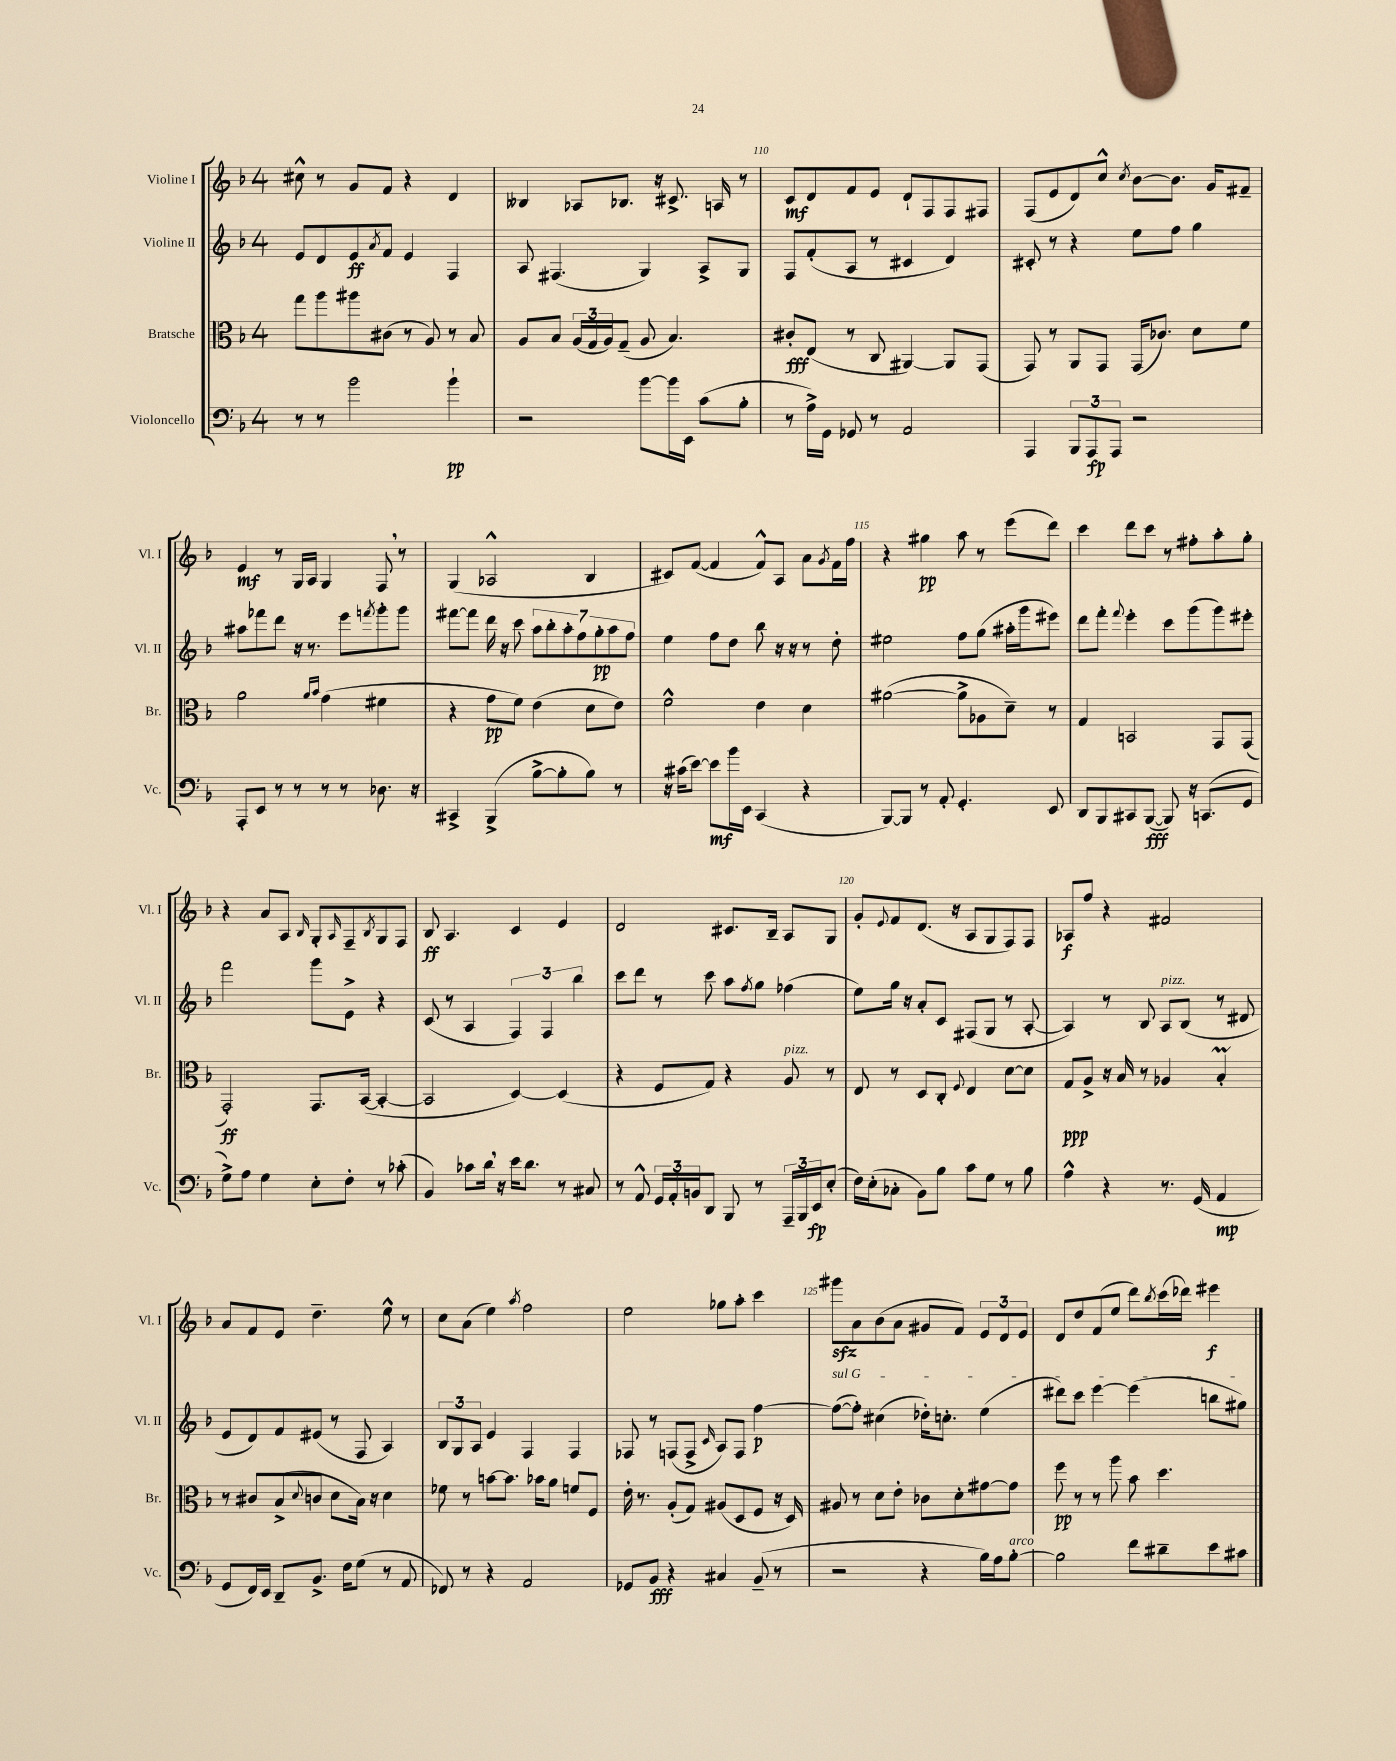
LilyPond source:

<<
\new StaffGroup <<
\new Staff = "s0" \with { instrumentName = "Violine I" shortInstrumentName = "Vl. I" } {
    \clef treble \key f \major \once \override Staff.TimeSignature.style = #'single-digit \time 4/4
    cis''8-^ r8 g'8 f'8 r4 d'4 |
    beses4 aes8 bes8. r16 cis'8.-> a16 r8 |
    c'8\mf d'8 f'8 e'8 d'8-! f8 f8 fis8 |
    f8( e'8 d'8) c''8-^ \acciaccatura { c''8 } bes'8~ bes'8. g'16 fis'8-- |
    e'4\mf r8 g16 a16 g4 f8 \breathe r8 |
    g4( aes2-^ bes4 |
    cis'8) f'8~( f'4 f'8-^) a8 a'8 \acciaccatura { g'8 } f'16 f''16 |
    r4 gis''4\pp a''8 r8 e'''8( d'''8) |
    c'''4 d'''8 c'''8 r8 fis''8-. a''8-. g''8-. |
    r4 a'8 a8 \grace { bes16 } g8-. \grace { a16 } f8-- \acciaccatura { bes8 } g8 f8 |
    bes8\ff a4. c'4 e'4 |
    d'2 cis'8. bes16-- a8 g8 |
    g'8-. \appoggiatura { e'8 } f'8 d'8.( r16 a8 g8 f8) f8 |
    aes8\f f''8 r4 fis'2 |
    a'8 f'8 e'8 d''4.-- e''8-^ r8 |
    c''8 a'8( e''4) \acciaccatura { a''8 } f''2 |
    e''2 ges''8 a''8-. c'''4 |
    gis'''8\sfz a'8 bes'8( a'8 gis'8 f'8) \tuplet 3/2 { e'8 d'8 e'8 } |
    d'8 d''8 f'8( e''8 d'''8) \acciaccatura { bes''8 } c'''16( des'''16) eis'''4\f \bar "|." |
}
\new Staff = "s1" \with { instrumentName = "Violine II" shortInstrumentName = "Vl. II" } {
    \clef treble \key f \major \once \override Staff.TimeSignature.style = #'single-digit \time 4/4
    e'8 d'8 e'8\ff \acciaccatura { a'8 } f'8 e'4 f4 |
    a8 fis4.( g4) a8-> g8 |
    f8 f'8-.( a8 r8 cis'4 d'4) |
    cis'8-. r8 r4 e''8 f''8 g''4 |
    ais''8 fes'''8 d'''8 r16 r8. e'''8 \acciaccatura { f'''8 } g'''8-. g'''8 |
    fis'''8~ fis'''8 d'''16 r16 c'''8 \tuplet 7/4 { a''8 bes''8-. a''8-. f''8 g''8-.\pp a''8 f''8 } |
    e''4 f''8 d''8 bes''8 r16 r16 r8 d''8-. |
    eis''2 f''8 g''8( ais''16-. g'''16 eis'''8) |
    d'''8 f'''8-. \appoggiatura { f'''8 } e'''4-. c'''8 g'''8( g'''8) eis'''8-. |
    f'''2 g'''8 e'8-> r4 |
    c'8( r8 a4 \tuplet 3/2 { f4) f4 bes''4 } |
    c'''8 d'''8 r8 c'''8 a''8 \acciaccatura { f''8 } g''8 fes''4( |
    e''8) g''16 r16 a'8-. c'8 fis8( g8 r8 a8~-. |
    a4) r8 bes8 a8^\markup { \italic "pizz." } bes8( r8 dis'8 |
    e'8 d'8) f'8 eis'8( r8 f8 a4) |
    \tuplet 3/2 { bes8 g8 a8 } e'4 f4 f4 |
    fes8 r8 f8( f8-> \grace { c'16 } a8) f8 f''4~\p |
    \once \override TextSpanner.bound-details.left.text = \markup { \italic "sul G" } f''8~\startTextSpan( f''8-.) cis''4( des''16-.) c''8.-. e''4( |
    dis'''8) c'''8 e'''4~ e'''4( b''8 gis''8\stopTextSpan) \bar "|." |
}
\new Staff = "s2" \with { instrumentName = "Bratsche" shortInstrumentName = "Br." } {
    \clef alto \key f \major \once \override Staff.TimeSignature.style = #'single-digit \time 4/4
    g''8 a''8 ais''8 cis'8( r8 a8) r8 bes8 |
    a8 bes8 \tuplet 3/2 { a16( g16 a16) } g8--( a8 bes4.) |
    cis'8-.\fff e8( r8 c8 ais,4~) ais,8 g,8( |
    g,8) r8 a,8 g,8 g,16( ces'8.) d'8 f'8 |
    a'2 \grace { a'16 bes'16 } g'4( fis'4 |
    r4 g'8\pp f'8) e'4( d'8 e'8) |
    f'2-^ e'4 d'4 |
    ais'2~( ais'8-> aes8 d'8--) r8 |
    g4 b,2 g,8 g,8( |
    g,2-.\ff) g,8. bes,16~( bes,4~-. |
    bes,2 d4~) d4( |
    r4 f8 g8) r4 a8^\markup { \italic "pizz." } r8 |
    e8 r8 d8 c8-. \appoggiatura { f8 } e4 d'8~ d'8 |
    g8\ppp a8-> r16 bes16 r8 aes4 bes4-.\prall |
    r8 cis'8 bes8->( \appoggiatura { d'8 } c'8 d'8 bes16) r16 d'4 |
    fes'8 r8 b'8~ b'8. bes'16 a'8 f'8 f8 |
    e'16-. r8. a8-.( g8) ais8( d8 f8 r16 d16) |
    ais8 r8 d'8 e'8-. ces'8 d'8-. gis'8~ gis'8 |
    f''8\pp r8 r8 a''8 bes'8 d''4. \bar "|." |
}
\new Staff = "s3" \with { instrumentName = "Violoncello" shortInstrumentName = "Vc." } {
    \clef bass \key f \major \once \override Staff.TimeSignature.style = #'single-digit \time 4/4
    r8 r8 bes'2 bes'4-!\pp |
    r2 bes'8~ bes'16 e,16 c'8( bes8-. |
    r8 a16->) g,16 ges,8 r8 a,2 |
    a,,4 \tuplet 3/2 { bes,,8 a,,8\fp a,,8 } r2 |
    a,,8-. e,8 r8 r8 r8 r8 des8. r16 |
    cis,4-> bes,,4->( bes8~-> bes8-. bes8) r8 |
    r16 cis'16( e'8~) e'8\mf bes'16 e,16 c,4( r4 |
    bes,,8~) bes,,8 r8 a,8-. g,4.-. e,8 |
    d,8 bes,,8 cis,8 bes,,8~\fff( bes,,8) r16 c,8.( g,8 |
    g8->) a8 g4 e8-. f8-. r8 ces'8-.( |
    bes,4) ces'8 d'16 \breathe r16 e'16 d'8. r8 cis8 |
    r8 a,8-^ \tuplet 3/2 { g,16 a,16-. b,16 } d,8 bes,,8 r8 \tuplet 3/2 { a,,16-- bes,,16 e,16\fp } e8-.( |
    f16) e16-.( ces8-. bes,8) bes8 c'8 g8 r8 bes8 |
    a4-^ r4 r8. g,16( a,4\mp |
    g,8 f,16) e,16 d,8-- bes,8.-> f16 g8( r8 a,8 |
    fes,8) r8 r4 a,2 |
    ges,8 bes,8\fff r4 cis4 bes,8--( r8 |
    r2 r4 bes16) a16 bes8~-.^\markup { \italic "arco" } |
    bes2 f'8 dis'8-- e'8 cis'8 \bar "|." |
}
>>
>>
\layout { \context { \Score currentBarNumber = #108 \override BarNumber.break-visibility = ##(#f #t #t) barNumberVisibility = #(every-nth-bar-number-visible 5) } }
